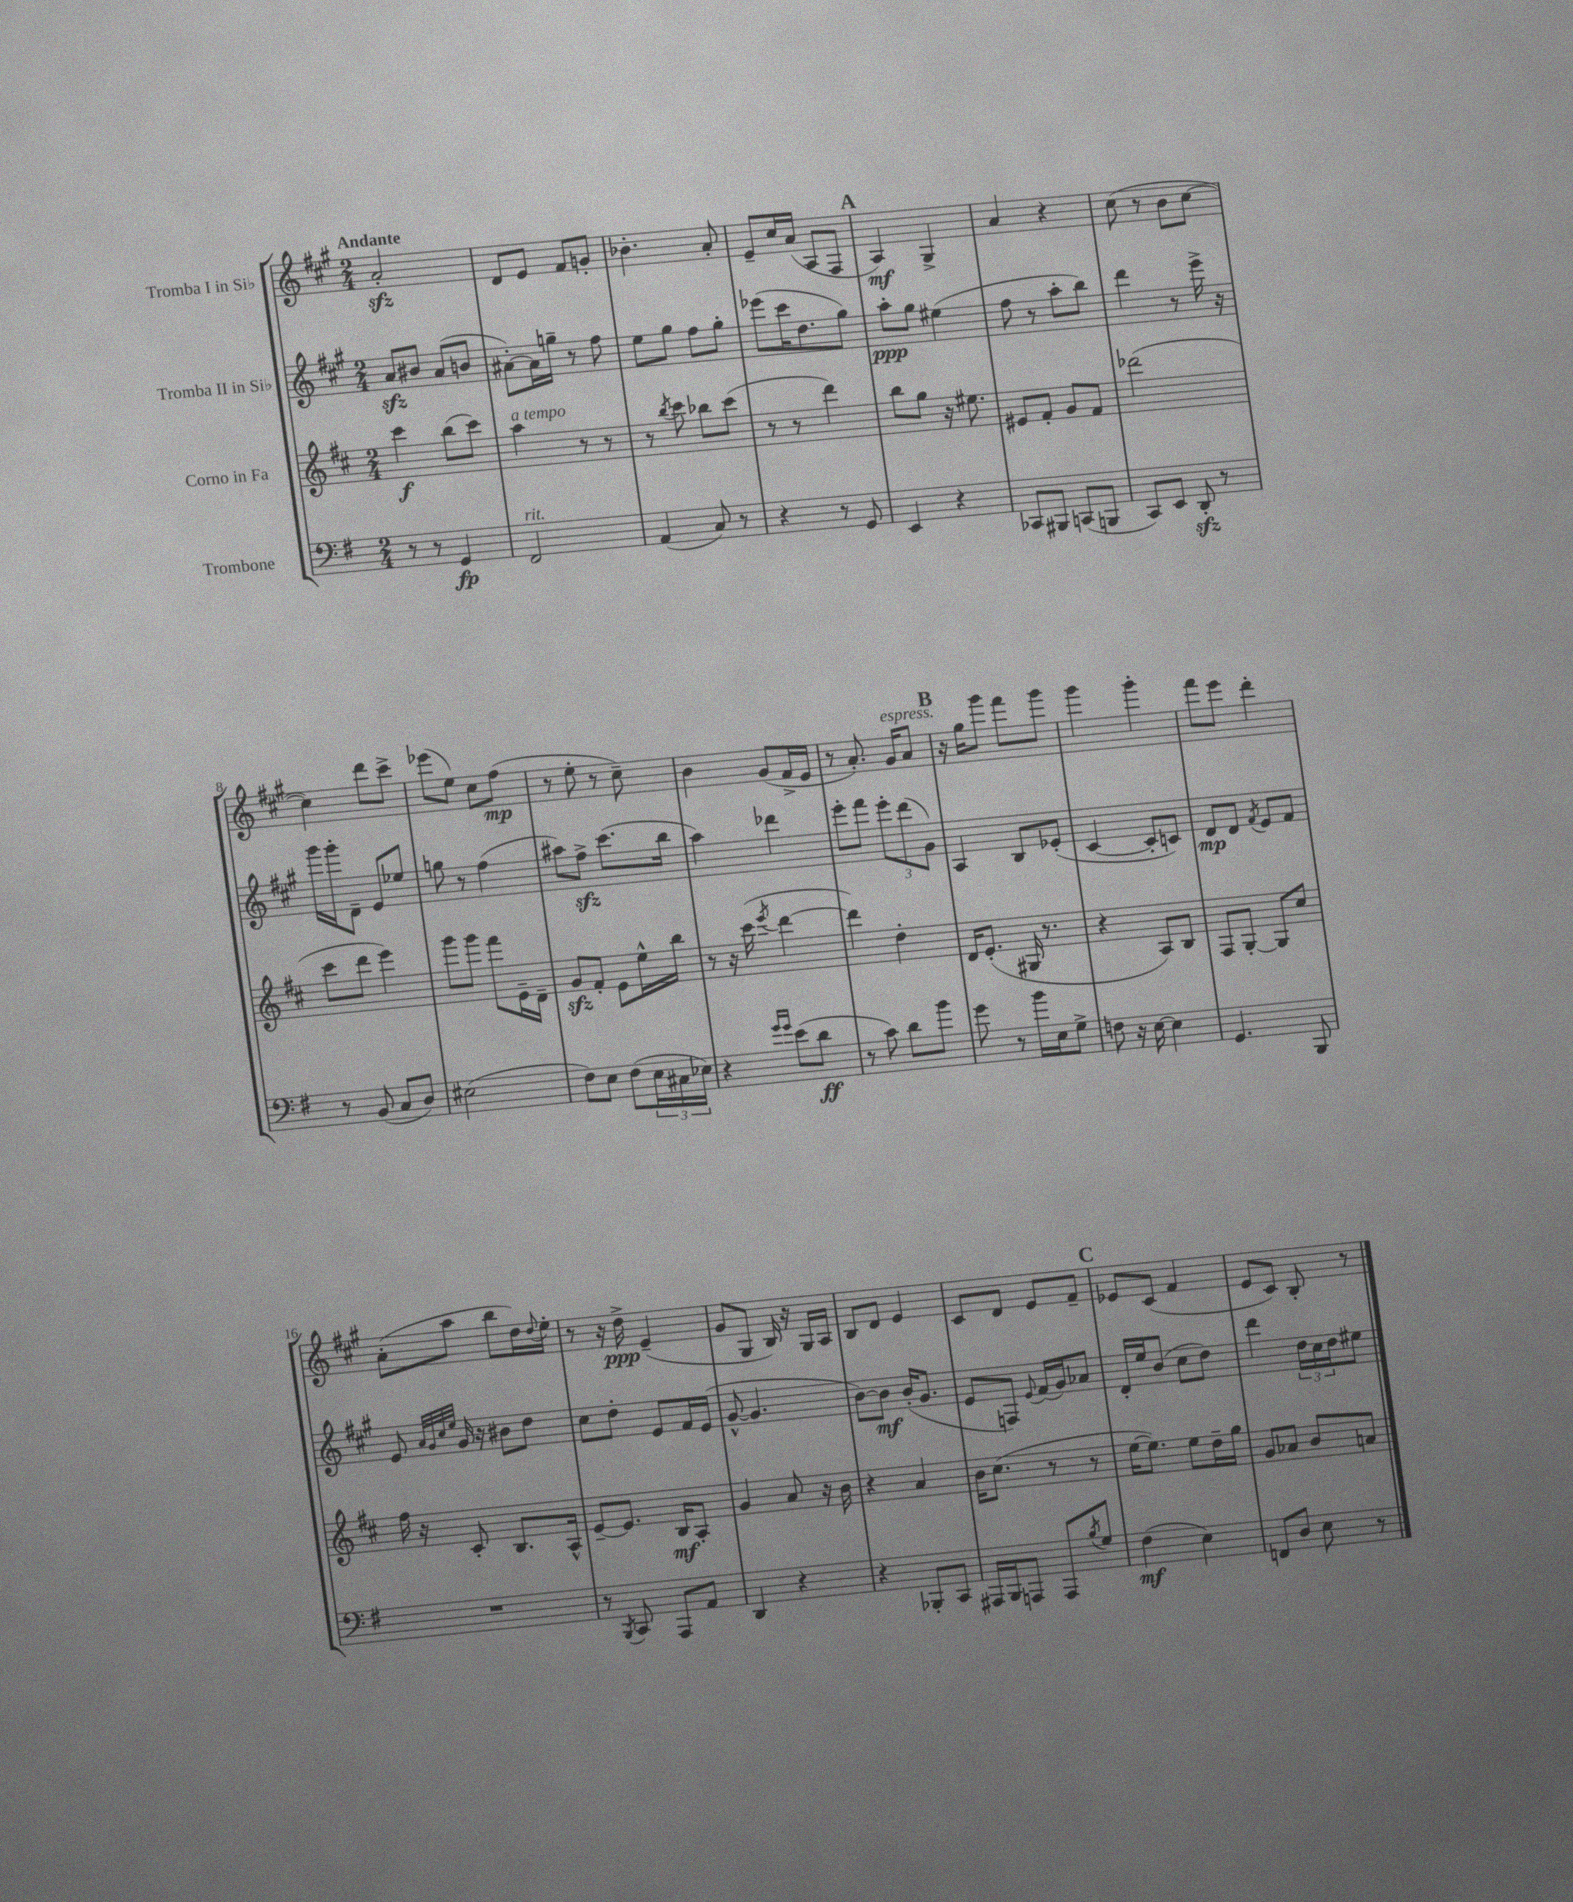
<<
\new StaffGroup <<
\new Staff = "s0" \with { instrumentName = "Tromba I in Sib" } {
    \clef treble \key a \major \numericTimeSignature \time 2/4 \tempo "Andante"
    a'2-.\sfz |
    d'8 e'8 fis'8 g'8-. |
    bes'4.-. a'8-. |
    e'8-- cis''16 a'16( a8 fis8 |
    \mark \markup { \bold "A" } a4\mf) gis4-> |
    a'4 r4 |
    cis''8( r8 b'8 cis''8~ |
    cis''4) d'''8 cis'''8-> |
    ees'''8( e''8) cis''8 fis''8\mp( |
    r8 e''8-. r8 cis''8--) |
    b'4 gis'8( fis'16-> e'16 |
    r8 a'8.-.) gis'16^\markup { \italic "espress." } a'8 |
    \mark \markup { \bold "B" } r16 gis''16 gis'''8 fis'''8 gis'''8 |
    gis'''4 gis'''4-. |
    fis'''8 e'''8 d'''4-. |
    a'8-.( a''8 b''8 d''16) \appoggiatura { d''8 } e''16-. |
    r8 r16 d''16->\ppp e'4--( |
    gis'8 gis8 b16) r16 gis16 a16 |
    b8 d'8 e'4 |
    cis'8 d'8 e'8 fis'8-- |
    \mark \markup { \bold "C" } ees'8 cis'8( fis'4 |
    e'8 cis'8) b8-. r8 \bar "|." |
}
\new Staff = "s1" \with { instrumentName = "Tromba II in Sib" } {
    \clef treble \key a \major \numericTimeSignature \time 2/4
    a'8\sfz bis'8 a'8( b'8 |
    ais'8~-.) ais'16 g''16-- r8 fis''8 |
    e''8 gis''8 fis''8 gis''8-. |
    ees'''8( cis'''16 d''8. gis''8) |
    \mark \markup { \bold "A" } a''8-.\ppp gis''8 eis''4( |
    fis''8 r8 a''8-. b''8) |
    d'''4 r8 e'''16-> r16 |
    gis'''16 gis'''16-. d'8-- e'8 ees''8 |
    g''8 r8 fis''4( |
    ais''8) fis''8->\sfz cis'''8.( b''16 |
    a''4) des'''4 |
    e'''8-. fis'''8 \tuplet 3/2 { e'''8-. d'''8( gis'8) } |
    \mark \markup { \bold "B" } a4 b8 ees'8-.( |
    cis'4~ cis'8-. c'8) |
    d'8\mp d'8 \acciaccatura { fis'8 } e'8 fis'8 |
    e'8 \grace { a'32 gis'32 cis''32 e''32 } gis'16 r16 bis'8 d''8 |
    cis''8 d''8-. e'8 fis'16 e'16( |
    gis'8~-^ gis'4. |
    b'8~) b'8\mf b'16-.( gis'8. |
    e'8 f8) \appoggiatura { e'8 } fis'16( gis'16) aes'8 |
    \mark \markup { \bold "C" } d'16-. e''16 b'8( cis''8 d''8) |
    d'''4 \tuplet 3/2 { d''16 cis''16 d''16 } eis''8 \bar "|." |
}
\new Staff = "s2" \with { instrumentName = "Corno in Fa" } {
    \clef treble \key d \major \numericTimeSignature \time 2/4
    cis'''4\f b''8( cis'''8) |
    a''4^\markup { \italic "a tempo" } r8 r8 |
    r8 \acciaccatura { b''8 } cis'''8 bes''8 cis'''8( |
    r8 r8 d'''4) |
    \mark \markup { \bold "A" } b''8 g''8 r16 eis''8. |
    eis'8 fis'8-. g'8 fis'8 |
    des'''2( |
    cis'''8 d'''8 e'''4) |
    g'''8 g'''8 fis'''8 e'16-- d'16-- |
    g'8\sfz fis'8-. e'8 e''16-^ b''16 |
    r8 r16 cis'''16( \acciaccatura { e'''8 } d'''4~ |
    d'''4) d''4-. |
    \mark \markup { \bold "B" } d'16 e'8.-.( gis16 r8. |
    r4 a8) b8 |
    fis8 g8~-. g8 cis''8 |
    fis''16 r16 cis'8-. b8. a16-^ |
    e'8~-- e'8. b16\mf a8-. |
    g'4 a'8 r16 b'16 |
    r4 a'4 |
    b'16 cis''8.( r8 r8 |
    \mark \markup { \bold "C" } e''16~ e''8.) e''8 d''16-- g''16 |
    g'8 aes'8 b'8 a'8 \bar "|." |
}
\new Staff = "s3" \with { instrumentName = "Trombone" } {
    \clef bass \key g \major \numericTimeSignature \time 2/4
    r8 r8 g,4\fp |
    fis,2^\markup { \italic "rit." } |
    a,4( c8) r8 |
    r4 r8 g,8 |
    \mark \markup { \bold "A" } e,4 r4 |
    ces,8 bis,,8 c,8( b,,8 |
    c,8) e,8 d,8-.\sfz r8 |
    r8 b,8( c8 d8) |
    eis2( |
    fis8) e8 fis8( \tuplet 3/2 { e16 cis16 ees16) } |
    r4 \grace { g'16 g'16 } e'8( d'8\ff |
    r8 c'8) d'8 b'8 |
    \mark \markup { \bold "B" } g'8 r8 b'16 e16 g8-> |
    f8 r16 e16~ e4 |
    g,4. b,,8 |
    R2 |
    r8 \acciaccatura { b,,8 } c,8 a,,8 a,8 |
    d,4 r4 |
    r4 bes,,8-. c,8 |
    ais,,16 b,,16 a,,8 a,,8 \acciaccatura { b8 } g8 |
    \mark \markup { \bold "C" } fis4\mf( e4) |
    f,8 d8 e8 r8 \bar "|." |
}
>>
>>
